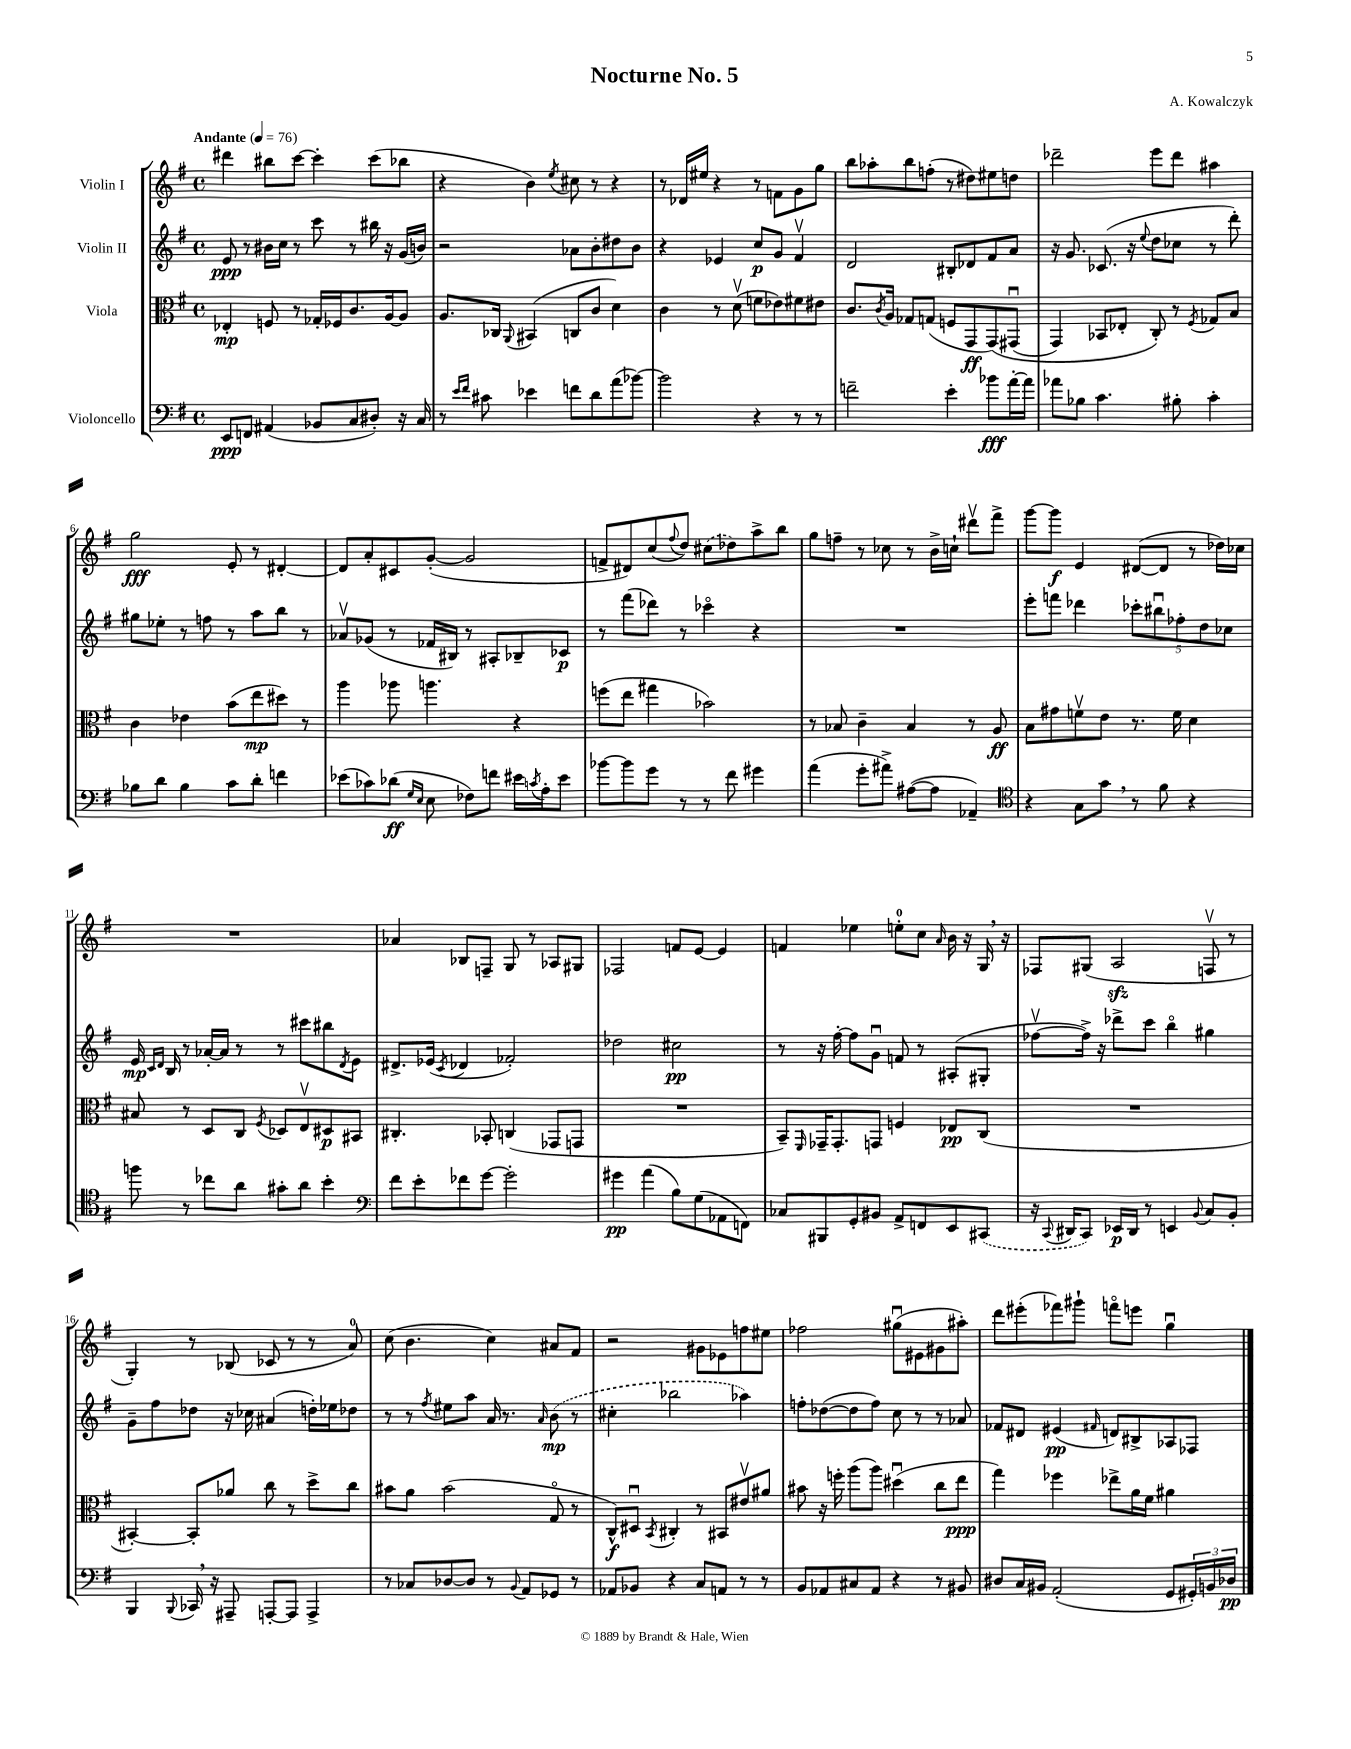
\header { title = "Nocturne No. 5" composer = "A. Kowalczyk" }
<<
\new StaffGroup <<
\new Staff = "s0" \with { instrumentName = "Violin I" } {
    \clef treble \key g \major \defaultTimeSignature \time 4/4 \tempo "Andante" 4 = 76
    dis'''4 bis''8 c'''8~ c'''4-. c'''8( bes''8 |
    r4 b'4) \acciaccatura { e''8 } cis''8 r8 r4 |
    r8 des'16 eis''16 r4 r8 f'8 g'8 g''8 |
    b''8 aes''8-. b''8 f''8-.( r8 dis''8) eis''8 d''8 |
    des'''2-- e'''8 des'''8 ais''4 |
    g''2\fff e'8-. r8 dis'4~-. |
    dis'8 a'8-. cis'8 g'8~-.( g'2 |
    f'8-> dis'8) c''8( \appoggiatura { fis''8 } d''8) \once \slurDashed cis''8( des''8) a''8-> b''8 |
    g''8 f''8-- r8 ces''8 r8 b'16-> c''16-! dis'''8\upbow fis'''8-> |
    g'''8~ g'''8\f e'4 dis'8~( dis'8 r8 des''16) ces''16 |
    R1 |
    aes'4 bes8 f8-- g8 r8 aes8 gis8 |
    fes2 f'8 e'8~ e'4 |
    f'4 ees''4 e''8-0-. c''8 \grace { a'16 } b'16 r16 g16 \breathe r16 |
    fes8 gis8( a2\sfz f8\upbow r8 |
    g4-.) r8 bes8( ces'8 r8 r8 a'8-0) |
    c''8( b'4. c''4) ais'8 fis'8 |
    r2 gis'8 ees'8 f''8 eis''8 |
    fes''2 gis''8\downbow( eis'8 gis'8 ais''8-.) |
    d'''8 eis'''8-.( fes'''8) gis'''8-! f'''8\flageolet e'''8 g''4\downbow \bar "|." |
}
\new Staff = "s1" \with { instrumentName = "Violin II" } {
    \clef treble \key g \major \defaultTimeSignature \time 4/4
    e'8\ppp r8 bis'16 c''16 r8 c'''8 r8 bis''16 r16 g'16( b'16) |
    r2 aes'8 b'8-. dis''8 b'8 |
    r4 ees'4 c''8\p g'8 fis'4\upbow |
    d'2 bis8-. des'8 fis'8 a'8 |
    r16 g'8. ces'8.( r16 \appoggiatura { e''8 } d''8 ces''8 r8 d'''8-.) |
    gis''8 ees''8-. r8 f''8 r8 a''8 b''8 r8 |
    aes'8\upbow ges'8( r8 fes'16 bis16) r8 ais8-. bes8-- ces'8\p |
    r8 fis'''8( des'''8) r8 ces'''4\flageolet r4 |
    R1 |
    e'''8-. f'''8 des'''4 \tuplet 5/4 { ces'''8-. bis''8\downbow fes''8-. d''8 ces''8 } |
    e'16\mp \grace { c'16 d'16 } b16 r8 aes'16~-. aes'16 r8 r8 cis'''8 bis''8 \acciaccatura { d'8 } e'8 |
    dis'8.-> ees'16( \acciaccatura { c'8 } des'4 fes'2-.) |
    des''2 cis''2\pp |
    r8 r16 fis''16~-. fis''8 g'8\downbow f'8 r8 ais8-.( gis8-. |
    fes''8~\upbow fes''16->) r16 des'''8-> c'''8 b''4\flageolet gis''4 |
    g'8-- fis''8 des''8 r16 ces''16 ais'4( d''16-.) ees''16 des''8 |
    r8 r8 \acciaccatura { fis''8 } eis''8 a''8 a'16 r8. \grace { a'16 } \once \slurDashed b'8\mp( r8 |
    cis''4-. bes''2 aes''4) |
    f''8-. des''8~( des''8 f''8) c''8 r8 r8 aes'8 |
    fes'8 dis'8 eis'4\pp( \grace { fis'16 } d'8) bis8-> aes8 fes8 \bar "|." |
}
\new Staff = "s2" \with { instrumentName = "Viola" } {
    \clef alto \key g \major \defaultTimeSignature \time 4/4
    ees4-.\mp f8 r8 ges16-. fes16 c'8. a16~ a8 |
    a8. ces16 \appoggiatura { a,8 } bis,4( c8 c'8 d'4) |
    c'4 r8 d'8\upbow( f'8 ees'8) fis'8 eis'8 |
    c'8. \acciaccatura { c'8 } a16 ges8 g8( f8 g,8\ff g,8)\( gis,8\downbow( |
    g,4) bes,8 ees8-. c8-.\) r8 \acciaccatura { fis8 } ges8 b8 |
    c'4 ees'4 b'8( e''8\mp dis''8) r8 |
    a''4 aes''8 a''4. r4 |
    f''8( e''8 gis''4 bes'2) |
    r8 bes8 c'4-- bes4 r8 a8\ff |
    b8 gis'8 f'8\upbow e'8 r8. f'16 d'4 |
    bis8 r8 d8 c8 \acciaccatura { fis8 } des8 e8\upbow dis8\p bis,8 |
    cis4.-. bes,8-. c4( ges,8 g,8 |
    R1 |
    b,8--) \grace { fis,16 } ges,16-- ges,8.-. g,8 f4 ees8\pp c8( |
    R1 |
    bis,4~-.) bis,8-. aes'8 c''8 r8 d''8-> c''8 |
    bis'8 a'8 bis'2( g8\flageolet r8 |
    c8-^\f) dis8\downbow \acciaccatura { b,8 } cis4-. r8 bis,8 eis'8\upbow ais'8 |
    bis'8 r16 f''16-. a''8( a''8) dis''4\downbow( c''8 e''8\ppp |
    g''4) fes''4 ees''8-> a'16 fis'16 ais'4 \bar "|." |
}
\new Staff = "s3" \with { instrumentName = "Violoncello" } {
    \clef bass \key g \major \defaultTimeSignature \time 4/4
    e,8\ppp f,8 ais,4( bes,8 c8 dis8-.) r16 c16 |
    r8 \grace { e'16 fis'16 } cis'8 ees'4 f'8 d'8 a'8( bes'8~) |
    bes'2 r4 r8 r8 |
    f'2-- e'4-. bes'8\fff a'16~-. a'16 |
    aes'8 bes8 c'4. bis8-. c'4-. |
    bes8 d'8 bes4 c'8 d'8-. f'4 |
    ees'8( ces'8) des'8\ff( \grace { g16 e16 } e8 fes8) f'8 eis'16 \acciaccatura { c'8 } a16-. eis'8 |
    bes'8~ bes'8 g'8 r8 r8 fis'8 gis'4 |
    a'4( g'8-. ais'8->) ais8~( ais8 aes,4--) |
    \clef tenor r4 g8 g'8 \breathe r8 fis'8 r4 |
    f''8 r8 ces''8 a'8 gis'8-. a'8 b'4-. |
    \clef bass fis'8 e'8-. fes'8 g'8~ g'2-. |
    gis'4\pp a'4( b8) g8( aes,8 f,8) |
    ces8 bis,,8 g,8-. bis,8 a,8-> f,8 e,8 \once \slurDashed cis,8( |
    r16 \appoggiatura { c,8 } dis,16 c,8) ees,16\p dis,16 r8 e,4 \appoggiatura { b,8 } c8 b,8-. |
    b,,4 \appoggiatura { b,,8 } ces,16 \breathe r16 ais,,8-- a,,8~-. a,,8 a,,4-> |
    r8 ces8 des8~ des8 r8 \appoggiatura { b,8 } a,8 ges,8 r8 |
    aes,8 bes,8 r4 c8 a,8 r8 r8 |
    b,8 aes,8 cis8 aes,8 r4 r8 bis,8 |
    dis8 c16 bis,16 a,2-.( g,8 \tuplet 3/2 { gis,16-.) b,16 des16\pp } \bar "|." |
}
>>
>>
